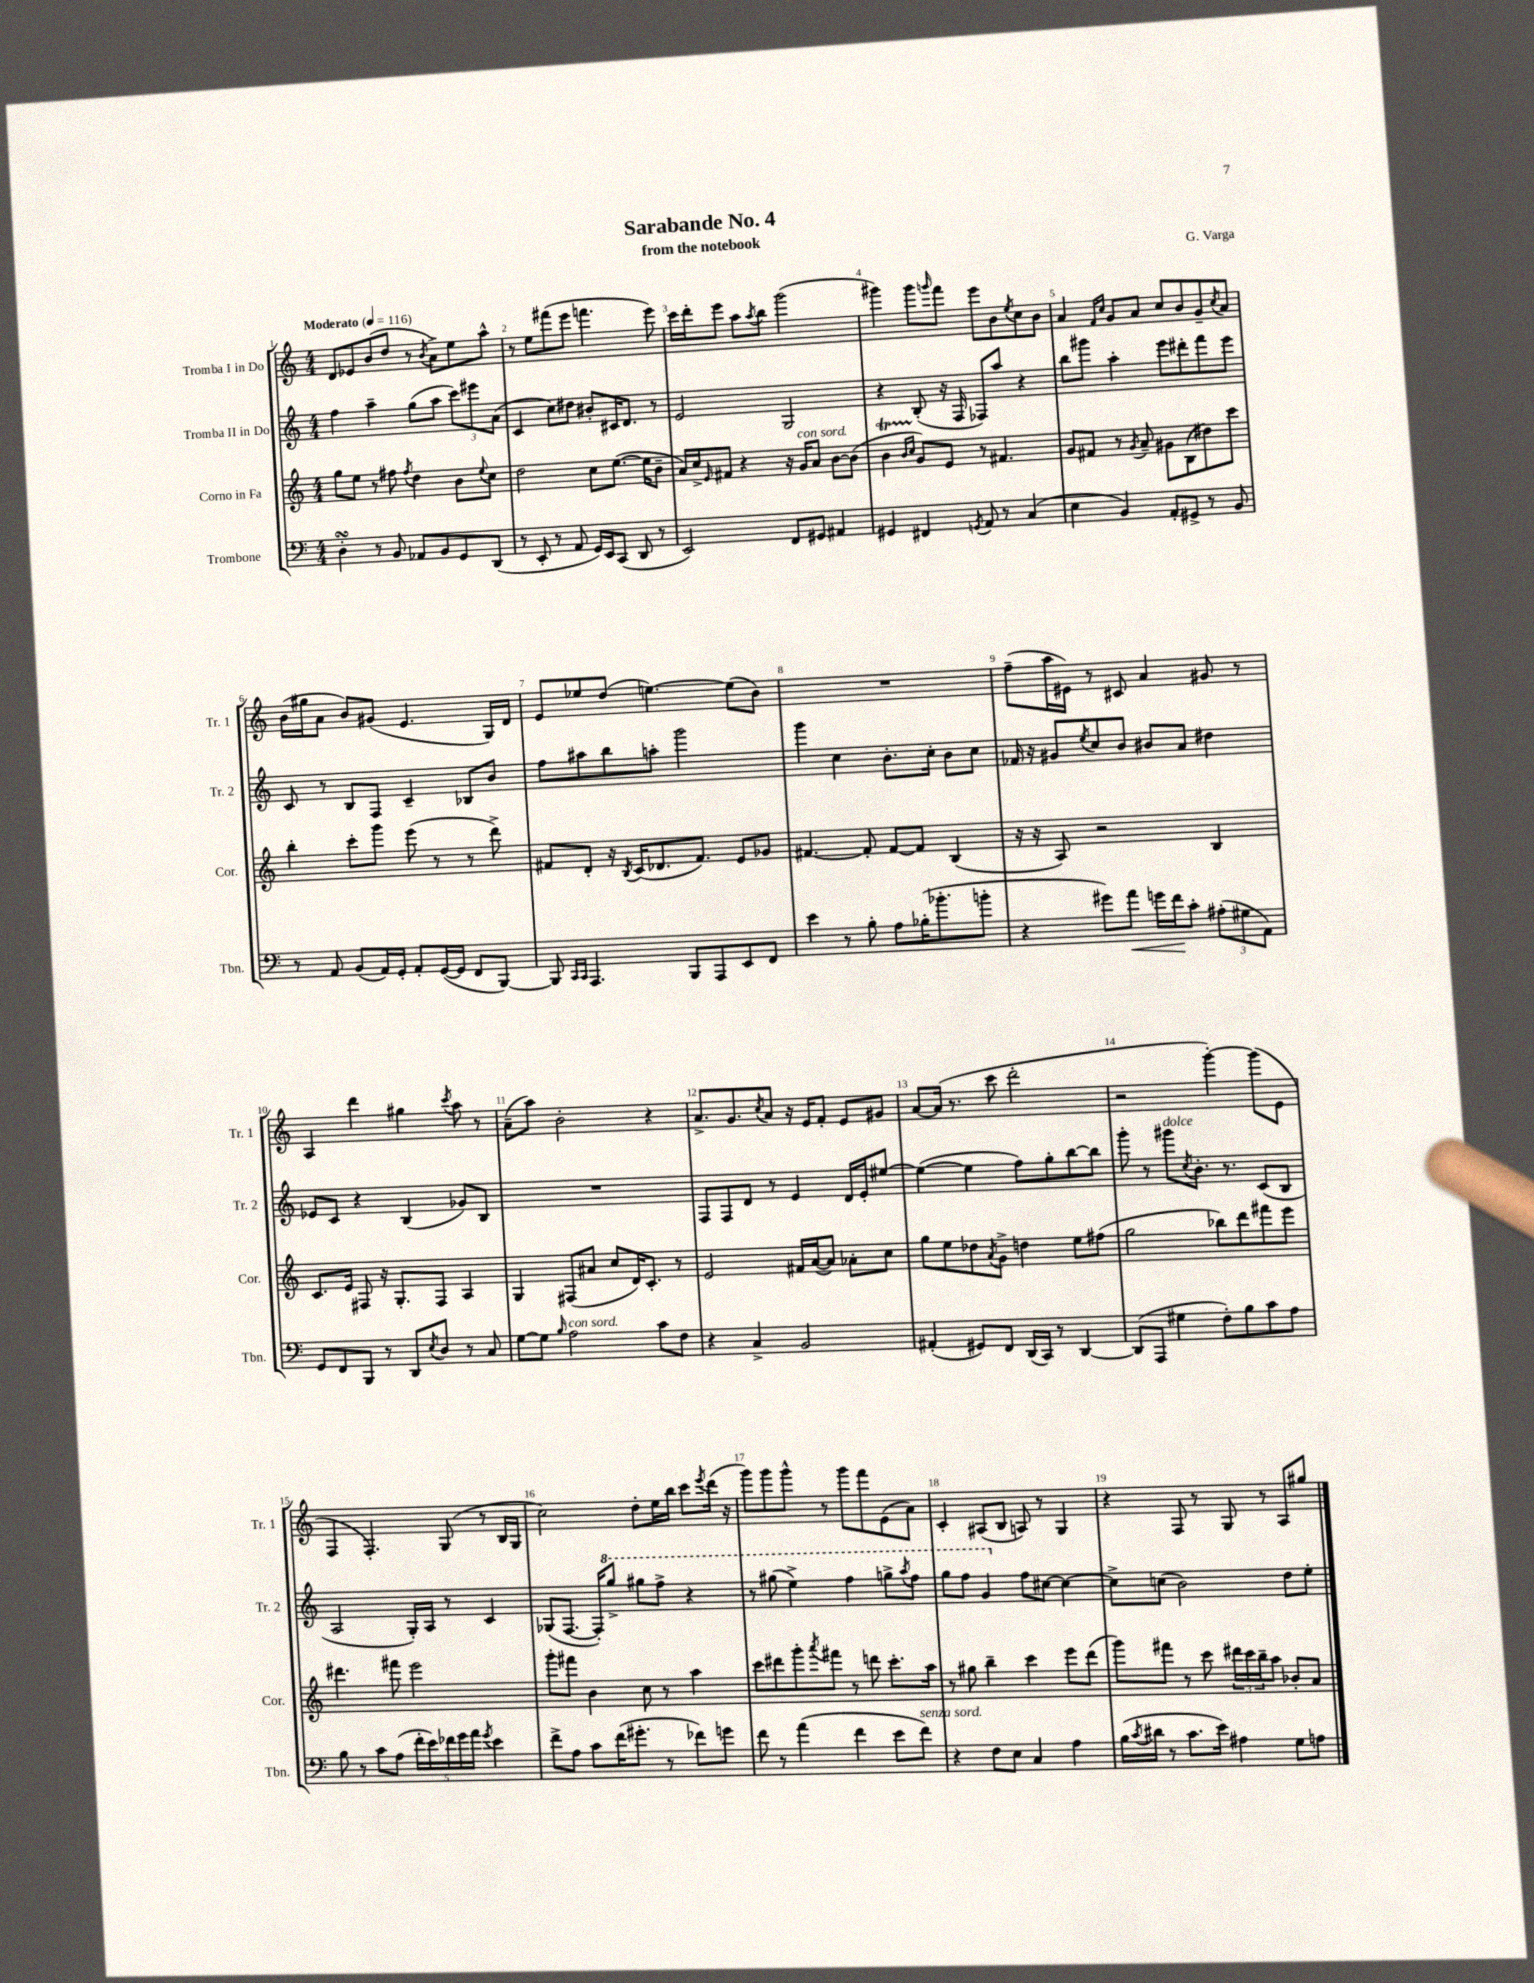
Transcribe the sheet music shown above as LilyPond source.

\header { title = "Sarabande No. 4" composer = "G. Varga" subtitle = "from the notebook" }
<<
\new StaffGroup <<
\new Staff = "s0" \with { instrumentName = "Tromba I in Do" shortInstrumentName = "Tr. 1" } {
    \clef treble \key c \major \numericTimeSignature \time 4/4 \tempo "Moderato" 4 = 116
    d'8 ees'8 b'8( d''8 r8 \acciaccatura { b'8 } a'8->) e''8 a''8-^ |
    r8 e''8 fis'''8( e'''8 f'''4. e'''8) |
    c'''16 d'''16-. e'''8 a''8 \acciaccatura { a''8 } b''8 g'''2( |
    gis'''4) gis'''8 \grace { g'''16 } f'''8 e'''8 b'8 \acciaccatura { e''8 } c''8 b'8 |
    a'4 \grace { f'16 c''16 } g'8 a'8 c''8 b'8 g'8-- \acciaccatura { c''8 } a'8 |
    b'16( gis''16 a'8 b'8) gis'8( e'4. g16) d'16 |
    e'8 ees''8 d''8( e''4.~) e''8( b'8) |
    R1 |
    f''8--( a''16 eis'16) r8 cis'8 a'4 gis'8 r8 |
    a4 d'''4 gis''4 \acciaccatura { c'''8 } a''8 r8 |
    a'8--( a''8) b'2-. r4 |
    a'8.-> g'8. \acciaccatura { c''8 } a'8 r16 e'16 f'8-. e'8 gis'8 |
    a'8~ a'16( r8. c'''8 d'''2-. |
    r2 g'''4~-.) g'''8( e'8 |
    f4 f4.-.) g8( r8 b16 g16 |
    c''2) d''8-. e''16 b''16 c'''8 \acciaccatura { e'''8 } d'''16( r16 |
    g'''8) g'''8 g'''8-^ r8 g'''8 f'''8 e'8( a'8) |
    c'4-. ais8( b8 a8) r8 g4 |
    r4 f8 r8 g8 r8 a8 gis''8 \bar "|." |
}
\new Staff = "s1" \with { instrumentName = "Tromba II in Do" shortInstrumentName = "Tr. 2" } {
    \clef treble \key c \major \numericTimeSignature \time 4/4
    f''4 a''4-- g''8( a''8 \tuplet 3/2 { c'''8) eis'''8 a'8( } |
    c'4 c''8) dis''8 bis'8-. cis'16 d'8. r8 |
    e'2 g2 |
    r4 b8-.( r16 f16 fes8) a''8 r4 |
    b''8 gis'''8 a''4-. e'''8 dis'''8-. f'''8 e'''8 |
    c'8 r8 b8 f8 c'4-- bes8 b'8 |
    f''8 ais''8 b''8 a''8-. g'''2 |
    g'''4 c''4 b'8.-. c''16-. b'8 c''8 |
    fes'16 r16 gis'8 \acciaccatura { e''8 } c''8 b'8 bis'8 a'8 dis''4 |
    ees'8 c'8 r4 b4( ges'8) b8 |
    R1 |
    f8 f8 d'8 r8 e'4 d'16 e'16-. eis''8~ |
    eis''4~( eis''4 f''8) g''8-. b''8~ b''8 |
    g'''8-. r8 gis'''8^\markup { \italic "dolce" } \acciaccatura { c''8 } b'8.-. r8. c'8( b8 |
    a2 g16-.) a16 r8 c'4 |
    ges8( f8.~ f16-.) \ottava #1 g'''8-> gis'''8 f'''8-> r4 |
    r8 gis'''8( e'''4->) f'''4 g'''8-> \acciaccatura { a'''8 } f'''8 |
    g'''8 f'''8 g''4 \ottava #0 f''8 cis''8~ cis''4~ |
    cis''8-> c''8( b'2) d''8 e''8-. \bar "|." |
}
\new Staff = "s2" \with { instrumentName = "Corno in Fa" shortInstrumentName = "Cor." } {
    \clef treble \key c \major \numericTimeSignature \time 4/4
    g''8 e''8 r8 fis''8 \acciaccatura { fis''8 } d''4 b'8 \appoggiatura { e''8 } c''8 |
    d''2 c''8 e''8.~( e''16 b'8-- |
    a'16) c''16-> \grace { e'16 } fis'8 r4 r16 g'16^\markup { \italic "con sord." } a'8 b'8~ b'8( |
    b'4\startTrillSpan \grace { b'16 c''16 } g'8\stopTrillSpan) e'8 r8 fis'4. |
    g'8 fis'8 r8 \acciaccatura { g'8 } a'8-- gis'8 b8( dis''8) c'''8 |
    b''4-. c'''8-. g'''8 e'''8( r8 r8 d'''8->) |
    fis'8 d'8-. r16 \acciaccatura { b8 } c'16( des'8. fis'8.) e'8 ges'8 |
    fis'4.~ fis'8-. fis'8~ fis'8 b4( |
    r16 r16 a8) r2 b4 |
    c'8. e'16 fis8 r16 g8.-. fis8 a4 |
    g4 fis8( ais'8 c''8 d'16) c'8.-. r8 |
    e'2 fis'16 a'16~( a'8) aes'8-. c''8 |
    g''8 e''8 des''8 \acciaccatura { a'8 } g'8-> d''4 e''8 fis''8( |
    g''2 bes''8) d'''8 fis'''8 e'''8 |
    dis'''4. fis'''8 e'''2 |
    g'''8-. fis'''8 b'4 c''8 r8 a''4 |
    c'''8 dis'''8 g'''8-. \acciaccatura { a'''8 } fis'''8 r8 d'''8 c'''8.-. a''16 |
    r8 gis''8 b''4-- c'''4 e'''8 d'''8( |
    g'''8) fis'''8 r8 c'''8 \tuplet 3/2 { dis'''16 c'''16 b''16-- } a''8 bes'8-. a'8 \bar "|." |
}
\new Staff = "s3" \with { instrumentName = "Trombone" shortInstrumentName = "Tbn." } {
    \clef bass \key c \major \numericTimeSignature \time 4/4
    d4-.\turn r8 b,8 aes,8 b,8 g,8 d,8( |
    r8 e,8-. r8 a,8 g,16) e,16 c,8( d,8 r8 |
    e,2) f,8 gis,8 ais,4 |
    gis,4 fis,4 \acciaccatura { g,8 } a,8 r8 c4( |
    e4 b,4) a,8-. gis,8-> r8 b,8 |
    r8 a,8 b,8( a,16) g,16-. a,8-. g,16~( g,16 f,8 b,,8~) |
    b,,8 \grace { c,16 c,16 } a,,4. b,,8 a,,8 e,8 f,8 |
    e'4 r8 b8-. a8 bes16-.( bes'8.-. b'8-. |
    r4 gis'8) a'8\< g'16 f'16\! c'8-. \tuplet 3/2 { ais8-.( gis8 a,8) } |
    g,8 f,8 b,,8 r8 d,8 \acciaccatura { e8 } d8 r8 c8 |
    g8~ g8 \grace { b16 } a2^\markup { \italic "con sord." } c'8 f8 |
    r4 c4-> b,2 |
    ais,4-.( gis,8) f,8 d,16( c,16) r8 d,4~ |
    d,8( a,,8 gis4 f8-.) b8 c'8 a8 |
    b8 r8 c'8 a8( \tuplet 5/4 { f'16-. e'16) fes'16 g'16 a'16 } \acciaccatura { g'8 } e'4 |
    f'8-> a8 c'8 f'16( gis'8.-. r8 fes'8) g'8 |
    f'8 r8 a'4( f'4 e'8 f'8^\markup { \italic "senza sord." }) |
    r4 f8 e8 c4 a4 |
    b16( \acciaccatura { c'8 } dis'16 r8 c'8. e'16) ais4 g8 a8 \bar "|." |
}
>>
>>
\layout { \context { \Score \override BarNumber.break-visibility = ##(#f #t #t) barNumberVisibility = #all-bar-numbers-visible } }
